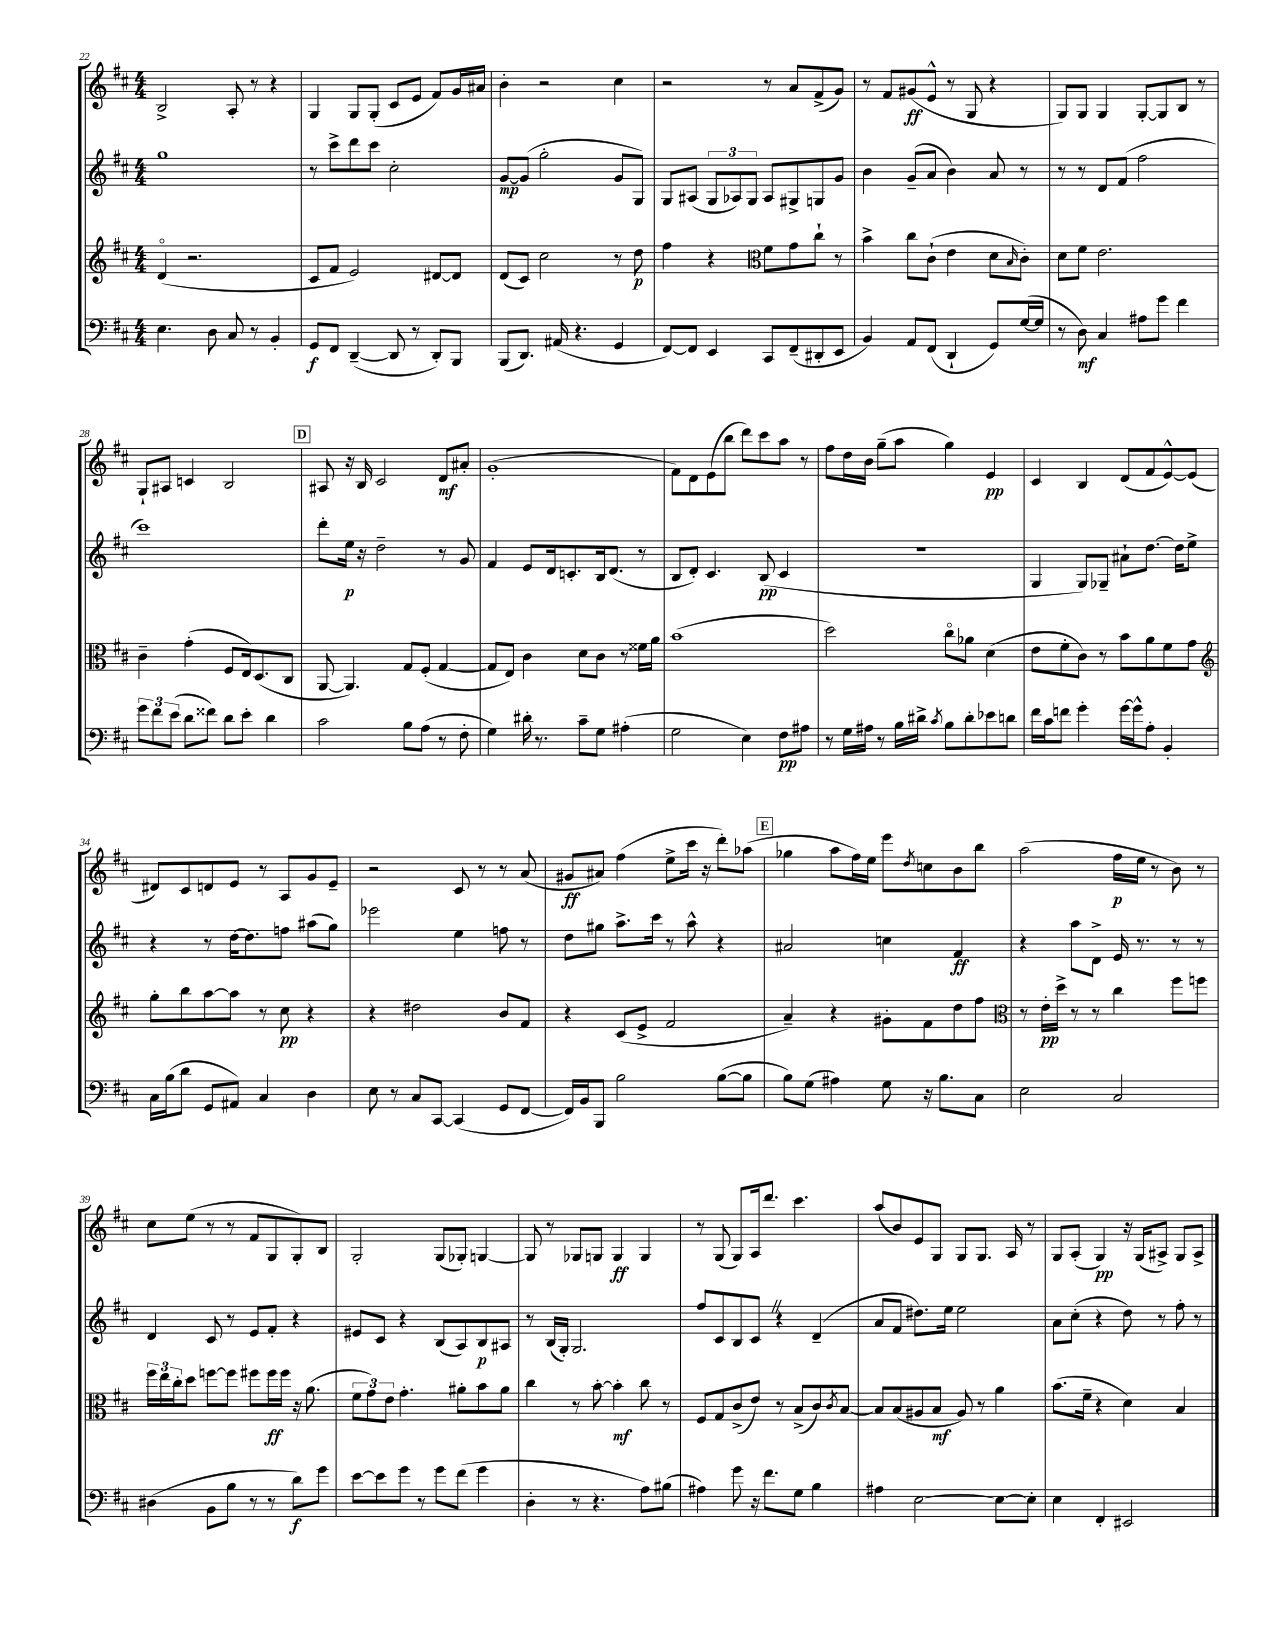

**kern	**dynam	**kern	**dynam	**kern	**dynam	**kern	**dynam
*part4	*part4	*part3	*part3	*part2	*part2	*part1	*part1
*staff4	*staff4	*staff3	*staff3	*staff2	*staff2	*staff1	*staff1
*clefF4	*	*clefG2	*	*clefG2	*	*clefG2	*
*k[f#c#]	*	*k[f#c#]	*	*k[f#c#]	*	*k[f#c#]	*
*M4/4	*	*M4/4	*	*M4/4	*	*M4/4	*
=22	=22	=22	=22	=22	=22	=22	=22
4.E\	.	(4d/	.	1gg	.	2B^/	.
.	.	2.r	.	.	.	.	.
8D\	.	.	.	.	.	.	.
8C#/	.	.	.	.	.	8A'/	.
8r	.	.	.	.	.	8r	.
4BB'/	.	.	.	.	.	4r	.
=23	=23	=23	=23	=23	=23	=23	=23
8GG/L	f	8c#/L	.	8r	.	4G/	.
8FF#/J	.	8f#/J	.	8ccc#^\L	.	.	.
([4DD~/	.	2e/)	.	8ddd\	.	8G/L	.
.	.	.	.	8ccc#\J	.	(8G'/J	.
8DD/]	.	.	.	2cc#'\	.	8c#/L	.
8r	.	.	.	.	.	8e/J	.
8DD'/L)	.	[8d#X/L	.	.	.	8f#/L)	.
8BBB/J	.	8d#/J]	.	.	.	16g/L	.
.	.	.	.	.	.	16a#X/JJ	.
=24	=24	=24	=24	=24	=24	=24	=24
(8BBB/L	.	(8d/L	.	[8g/L	mp	4b'\	.
8.DD/J)	.	8c#/J)	.	(8g/J]	.	.	.
.	.	2cc#\	.	2gg'\	.	2r	.
(16AA#X/	.	.	.	.	.	.	.
4.r	.	.	.	.	.	.	.
4GG/	.	8r	.	8g/L	.	4cc#\	.
.	.	8dd\	p	8G/J)	.	.	.
=25	=25	=25	=25	=25	=25	=25	=25
[8FF#/L)	.	4ff#\	.	8G/L	.	2r	.
8FF#/J]	.	.	.	(8A#X/J	.	.	.
4EE/	.	4r	.	12G/L	.	.	.
.	.	.	.	12A-X/)	.	.	.
.	.	.	.	12G/J	.	.	.
*	*	*clefC3	*	*	*	*	*
8CC#/L	.	8f#\L	.	8A-/L	.	8r	.
(8FF#~/	.	8g\	.	8G#X^/	.	8a/L	.
8DD#X'/	.	8cc#`\J	.	8Gn/	.	(8f#^/	.
8EE/J	.	8r	.	8g/J	.	8g/J)	.
=26	=26	=26	=26	=26	=26	=26	=26
4BB/)	.	4b^\	.	4b\	.	8r	.
.	.	.	.	.	.	8f#/L	.
8AA/L	.	8cc#\L	.	(8g~/L	.	(8g#X/	ff
(8FF#/J	.	(8c#`\J	.	8a/J	.	8e^^/J	.
4DD`/	.	4e\	.	4b\)	.	8r	.
.	.	.	.	.	.	8G/	.
8GG/L)	.	8d\L	.	8a/	.	4r	.
.	.	16qqB/	.	.	.	.	.
([16G/L	.	8c#'\J)	.	8r	.	.	.
16G/JJ]	.	.	.	.	.	.	.
=27	=27	=27	=27	=27	=27	=27	=27
8r	.	8d\L	.	8r	.	8G/L)	.
8D\)	mf	8f#\J	.	8r	.	8G/J	.
4C#/	.	2.e\	.	8d/L	.	4G/	.
.	.	.	.	(8f#/J	.	.	.
8A#X\L	.	.	.	2ff#\	.	[8G'/L	.
8g\J	.	.	.	.	.	8G/]	.
4f#\	.	.	.	.	.	8B/J	.
.	.	.	.	.	.	8r	.
!!LO:LB:g=z
=28	=28	=28	=28	=28	=28	=28	=28
12g\L	.	4c#~\	.	1ccc#)	.	8G`/L	.
12f#\	.	.	.	.	.	.	.
.	.	.	.	.	.	8A#X/J	.
(12e\J	.	.	.	.	.	.	.
8d\L	.	(4g'\	.	.	.	4cn/	.
8f##X\J)	.	.	.	.	.	.	.
8d\L	.	8F#/L	.	.	.	2B/	.
8e'\J	.	16E/k)	.	.	.	.	.
.	.	(8.D/	.	.	.	.	.
4d\	.	.	.	.	.	.	.
.	.	8C#/J	.	.	.	.	.
!!LO:REH:place=s1:t=D
=29	=29	=29	=29	=29	=29	=29	=29
2c#\	.	[8AA/	.	8ddd'\L	.	8A#X/	.
.	.	4.AA/])	.	16ee\Jk	p	16r	.
.	.	.	.	16r	.	16B/	.
.	.	.	.	2dd~\	.	2c#/	.
8B\L	.	8G/L	.	.	.	.	.
(8A\J	.	(8F#'/J	.	.	.	.	.
8r	.	[4G/	.	8r	.	8d/L	mf
8F#'\	.	.	.	8g/	.	8a#X'/J	.
=30	=30	=30	=30	=30	=30	=30	=30
4G\)	.	8G/L]	.	4f#/	.	(1g'	.
.	.	8E/J)	.	.	.	.	.
16d#X'\	.	4c#\	.	8e/L	.	.	.
8.r	.	.	.	.	.	.	.
.	.	.	.	16d/k	.	.	.
.	.	.	.	8.cn'/	.	.	.
8c#~\L	.	8d\L	.	.	.	.	.
8G\J	.	8c#\J	.	16B/k	.	.	.
.	.	.	.	(8.d/J	.	.	.
(4A#X'\	.	8r	.	.	.	.	.
.	.	16f##X\LL	.	8r	.	.	.
.	.	16a\JJ	.	.	.	.	.
=31	=31	=31	=31	=31	=31	=31	=31
2G\	.	(1b	.	8B/L	.	8f#\L)	.
.	.	.	.	8d'/J)	.	8d\	.
.	.	.	.	4.c#/	.	(8e\	.
.	.	.	.	.	.	8bb\J	.
4E\)	.	.	.	.	.	8ddd\L)	.
.	.	.	.	(8B/	pp	8ccc#\	.
8F#\L	pp	.	.	4c#/	.	8aa\J	.
8A#X\J	.	.	.	.	.	8r	.
=32	=32	=32	=32	=32	=32	=32	=32
8r	.	2dd\)	.	1r	.	8ff#\L	.
16G\LL	.	.	.	.	.	16dd\L	.
16A#X\JJ	.	.	.	.	.	16b\JJ	.
8r	.	.	.	.	.	(8gg~\L	.
16B\LL	.	.	.	.	.	8aa\J	.
16d#X^\JJ	.	.	.	.	.	.	.
8qc#/	.	.	.	.	.	.	.
8B\L	.	8cc#\L	.	.	.	4gg\)	.
8d#'\	.	8a-X\J	.	.	.	.	.
8e-X\	.	(4d\	.	.	.	4e/	pp
8dn\J	.	.	.	.	.	.	.
=33	=33	=33	=33	=33	=33	=33	=33
16f#\LL	.	8e\L	.	4G/	.	4c#/	.
16c#\J	.	.	.	.	.	.	.
8fn\J	.	8f#'\	.	.	.	.	.
4g'\	.	8c#\J)	.	8G/L)	.	4B/	.
.	.	8r	.	8G-X~/J	.	.	.
[16g\LL	.	8b\L	.	8a#X`\L	.	(8d/L	.
16g^^\J]	.	.	.	.	.	.	.
8A'\J	.	8a\	.	[8.dd\J	.	8f#/	.
4BB'/	.	8f#\	.	.	.	[8e^^/)	.
.	.	.	.	16dd\KL]	.	.	.
.	.	8g\J	.	8ee^\J	.	(8e/J]	.
!!LO:LB:g=z
=34	=34	=34	=34	=34	=34	=34	=34
*	*	*clefG2	*	*	*	*	*
16C#\LL	.	8gg'\L	.	4r	.	8d#X/L)	.
(16B\J	.	.	.	.	.	.	.
8d\J	.	8bb\	.	.	.	8c#/	.
8GG/L	.	[8aa\	.	8r	.	8dn/	.
8AA#X/J)	.	8aa\J]	.	[16dd\KL	.	8e/J	.
.	.	.	.	8.dd\]	.	.	.
4C#/	.	8r	.	.	.	8r	.
.	.	8cc#\	pp	8ffn\J	.	8A/L	.
4D\	.	4r	.	(8aa#X\L	.	8g/	.
.	.	.	.	8gg\J)	.	8e~/J	.
=35	=35	=35	=35	=35	=35	=35	=35
8E\	.	4r	.	2eee-X\	.	2r	.
8r	.	.	.	.	.	.	.
8C#/L	.	2dd#X\	.	.	.	.	.
[8CC#/J	.	.	.	.	.	.	.
(4CC#/]	.	.	.	4ee\	.	8c#/	.
.	.	.	.	.	.	8r	.
8GG/L	.	8b/L	.	8ffn\	.	8r	.
[8FF#/J	.	8f#/J	.	8r	.	(8a/	.
=36	=36	=36	=36	=36	=36	=36	=36
16FF#/LL])	.	4r	.	8dd\L	.	8g#X/L	ff
16BB/J	.	.	.	.	.	.	.
8BBB/J	.	.	.	8gg#X\J	.	8a#X/J)	.
2B\	.	(8c#/L	.	8.aa^\L	.	(4ff#\	.
.	.	8e^/J	.	.	.	.	.
.	.	.	.	16ccc#\Jk	.	.	.
.	.	2f#/	.	8r	.	8ee^\L	.
.	.	.	.	8aa^^\	.	16ccc#\Jk	.
.	.	.	.	.	.	16r	.
([8B\L	.	.	.	4r	.	8ddd'\L)	.
8B\J]	.	.	.	.	.	(8aa-X\J	.
!!LO:REH:place=s1:t=E
=37	=37	=37	=37	=37	=37	=37	=37
8B\L)	.	4a~/)	.	2a#X/	.	4gg-X\	.
(8G\J	.	.	.	.	.	.	.
4A#X\)	.	4r	.	.	.	8aa\L	.
.	.	.	.	.	.	16ff#\L)	.
.	.	.	.	.	.	16ee\JJ	.
8G\	.	8g#X'\L	.	4ccn\	.	8eee\L	.
.	.	.	.	.	.	8qdd/	.
16r	.	8f#\	.	.	.	8ccn\	.
8.B\L	.	.	.	.	.	.	.
.	.	8dd\	.	4f#/	ff	8b\	.
8C#\J	.	8ff#\J	.	.	.	8bb\J	.
=38	=38	=38	=38	=38	=38	=38	=38
*	*	*clefC3	*	*	*	*	*
2E\	.	8r	.	4r	.	(2aa\	.
.	.	16e'\LL	pp	.	.	.	.
.	.	16dd^\JJ	.	.	.	.	.
.	.	8r	.	8aa\L	.	.	.
.	.	8r	.	8d^\J	.	.	.
2C#/	.	4cc#\	.	16e/	.	16ff#\LL	p
.	.	.	.	8.r	.	16ee\JJ	.
.	.	.	.	.	.	8r	.
.	.	8ff#\L	.	8r	.	8b\)	.
.	.	8ffn\J	.	8r	.	8r	.
!!LO:LB:g=z
=39	=39	=39	=39	=39	=39	=39	=39
(4D#X\	.	24ff#\LL	.	4d/	.	8cc#\L	.
.	.	24ee\	.	.	.	.	.
.	.	24cc#'\J	.	.	.	.	.
.	.	8dd\J	.	.	.	(8ee\J	.
8BB\L	.	[8ffn\L	.	8c#/	.	8r	.
8B\J	.	8ff\J]	.	8r	.	8r	.
8r	.	8ff#X\L	.	8e/L	.	8f#/L	.
8r	.	16ff#\L	ff	8f#'/J	.	8G/	.
.	.	16ff#\JJ	.	.	.	.	.
8d\L)	f	16r	.	4r	.	8G'/)	.
.	.	(8.a\	.	.	.	.	.
8g\J	.	.	.	.	.	8B/J	.
=40	=40	=40	=40	=40	=40	=40	=40
[8e\L	.	12f#\L	.	8e#X/L	.	2G'/	.
.	.	12g\)	.	.	.	.	.
8e\]	.	.	.	8c#/J	.	.	.
.	.	12e\J	.	.	.	.	.
8g\J	.	4.g'\	.	4r	.	.	.
8r	.	.	.	.	.	.	.
8g\L	.	.	.	(8B/L	.	(8G/L	.
(8f#\J	.	8a#X'\L	.	8A/)	.	8G-X'/J)	.
4g\	.	8b\	.	8B/	p	[4Gn/	.
.	.	8a#\J	.	8A#X/J	.	.	.
=41	=41	=41	=41	=41	=41	=41	=41
4D'\	.	4cc#\	.	8r	.	8G/]	.
.	.	.	.	(16B/LL	.	8r	.
.	.	.	.	16G'/JJ)	.	.	.
8r	.	8r	.	2.G/	.	8G-X/L	.
4.r	.	[8b'\	.	.	.	8Gn/J	.
.	.	4b'\]	mf	.	.	4G/	ff
8A\L)	.	8cc#\	.	.	.	4G/	.
(8B#X\J	.	8r	.	.	.	.	.
=42	=42	=42	=42	=42	=42	=42	=42
4A#X\)	.	8F#/L	.	8ff#/L	.	8r	.
.	.	8G/	.	8c#/	.	(8G/	.
8g\	.	(8c#^/	.	8B/	.	8G/L)	.
16r	.	8e/J)	.	8c#Z/J	.	16A/k	.
8.f#\L	.	.	.	.	.	8.ddd/J	.
.	.	8r	.	4r	.	.	.
8G\J	.	(8B^/L	.	.	.	4.ccc#\	.
4B\	.	8c#/)	.	(4d~/	.	.	.
.	.	8qc#/	.	.	.	.	.
.	.	[8B/J	.	.	.	.	.
=43	=43	=43	=43	=43	=43	=43	=43
4A#X\	.	8B/L]	.	8a/L	.	(8aa/L	.
.	.	(8B/	.	8f#/J	.	8b/)	.
[2E\	.	8A#X/	.	8.dd#X\L)	.	8e/	.
.	.	8B/J	mf	.	.	8G/J	.
.	.	.	.	16ee\Jk	.	.	.
.	.	8A#/)	.	2ee\	.	8G/L	.
.	.	8r	.	.	.	8.G/J	.
8E\L_	.	4a\	.	.	.	.	.
.	.	.	.	.	.	16A/	.
8E'\J]	.	.	.	.	.	8r	.
=44	=44	=44	=44	=44	=44	=44	=44
4E\	.	(8.b\L	.	8a\L	.	8G/L	.
.	.	.	.	(8cc#'\J	.	(8A'/J	.
.	.	16f#~\Jk	.	.	.	.	.
4FF#'/	.	4r	.	4r	.	4G/)	pp
2EE#X/	.	4d\)	.	8dd\)	.	16r	.
.	.	.	.	.	.	(16G/KL	.
.	.	.	.	8r	.	8A#X^/J)	.
.	.	4B/	.	8ff#'\	.	8G/L	.
.	.	.	.	8r	.	8A#^/J	.
==	==	==	==	==	==	==	==
*-	*-	*-	*-	*-	*-	*-	*-
